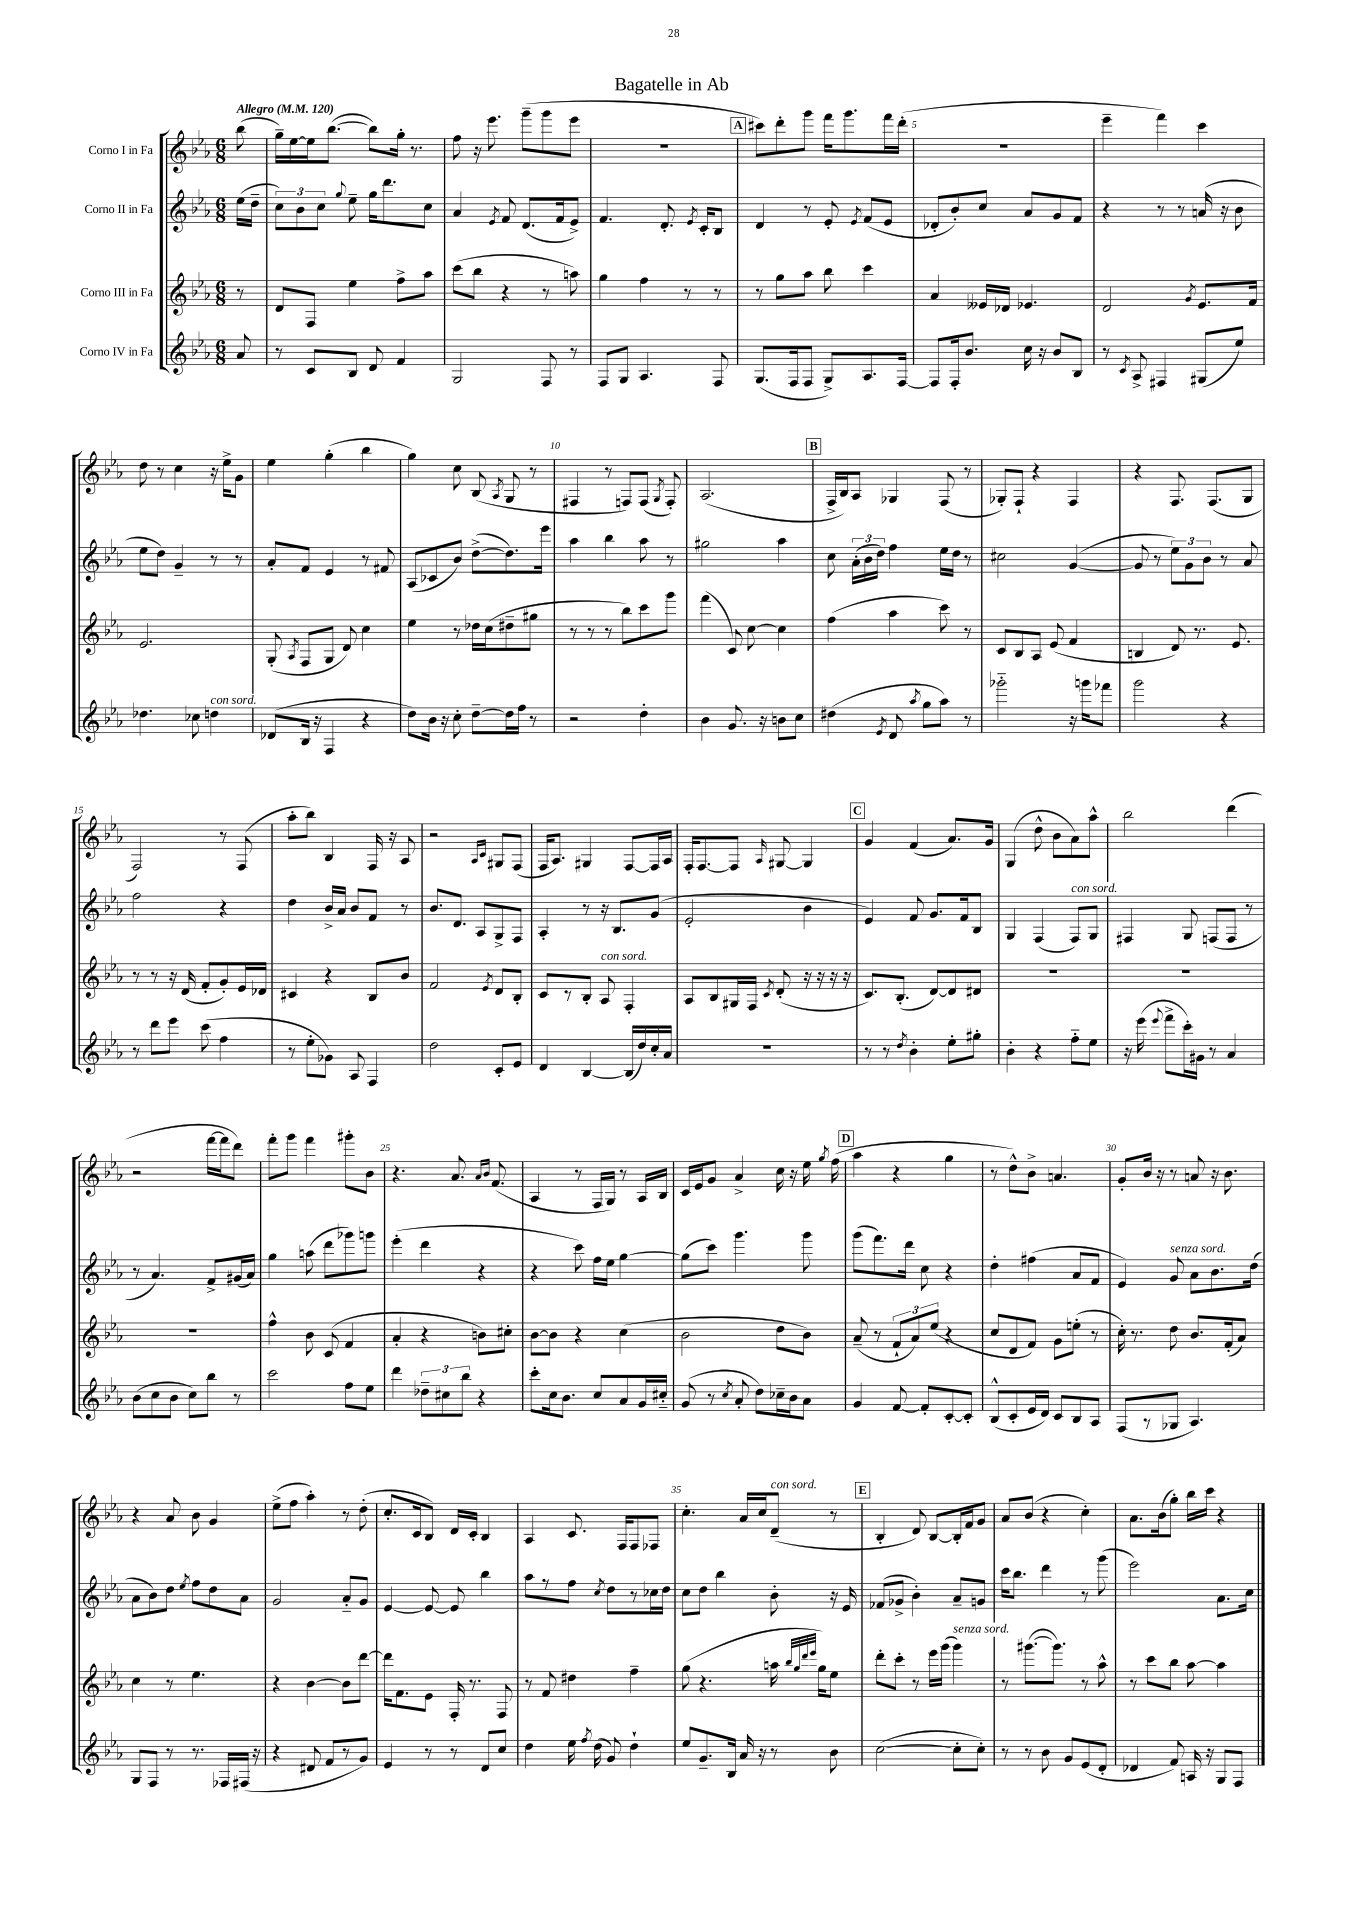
\header { title = "Bagatelle in Ab" }
<<
\new StaffGroup <<
\new Staff = "s0" \with { instrumentName = "Corno I in Fa" } {
    \clef treble \key ees \major \numericTimeSignature \time 6/8 \partial 8 \tempo "Allegro" 4 = 120
    \autoBeamOff bes''8( |
    g''16[--) ees''16~ ees''16 bes''8.]~( bes''8[) g''16]-. r8. |
    f''8 r16 ees'''8. g'''8[--( g'''8 ees'''8] |
    R2. |
    \mark \markup { \box "A" } cis'''8[) d'''8-. g'''8] f'''16[ g'''8. f'''16 d'''16]-.( |
    R2. |
    ees'''4-- f'''4) c'''4 |
    d''8 r8 c''4 r16 ees''16[-> g'8] |
    ees''4 g''4-.( bes''4 |
    g''4) c''8 bes8( \acciaccatura { aes8 } g8 r8 |
    fis4 r8 f8[) f8]( \acciaccatura { g8 } f8-.) |
    aes2.( |
    \mark \markup { \box "B" } f16[-> bes16) aes8] ges4 f8( r8 |
    ges8[-.) f8]-! r4 f4 |
    r4 f8. f8.[( g8] |
    f2) r8 f8( |
    aes''8[-. bes''8]) bes4 f16 r16 aes8 |
    r2 \grace { aes16[ c'16] } gis8[ f8]( |
    f16[ aes8.]) gis4 f8[~ f16 aes16] |
    f16[-. f8.~ f8] \grace { aes16 } gis8~ gis4 |
    \mark \markup { \box "C" } g'4 f'4( aes'8.[) g'16] |
    g4( d''8-^ bes'8[ aes'8) aes''8]-^ |
    bes''2 d'''4( |
    r2 f'''16[~ f'''16 d'''8]) |
    f'''8[-. g'''8] f'''4 gis'''8[-. bes'8] |
    r4. aes'8. \grace { aes'16[ bes'16] } f'8.( |
    aes4 r8 f16[ g16]) r8 aes16[ bes16] |
    c'16[ ees'16 g'8] aes'4-> c''16 r16 ees''16 \acciaccatura { g''8 } f''16( |
    \mark \markup { \box "D" } aes''4 r4 g''4 |
    r8 d''8[-^) bes'8]-> a'4. |
    g'8[-. bes'16] r16 r8 a'8 r16 bes'8. |
    r4 aes'8 bes'8 g'4 |
    ees''8[->( f''8] aes''4-.) r8 d''8-.( |
    c''8.[-. c'16 bes8]) d'16[ c'16]-. bes4 |
    aes4 c'8. f16[ f8 fes8] |
    c''4.-. aes'16[ c''16 d'8]--^\markup { \italic "con sord." }( r8 |
    \mark \markup { \box "E" } bes4-. d'8) bes8[~ bes16-. f'16 g'8] |
    aes'8[ bes'8]( r4 c''4-.) |
    aes'8.[ bes'16( g''8]-.) bes''16[ c'''16] r4 \bar "|." |
}
\new Staff = "s1" \with { instrumentName = "Corno II in Fa" } {
    \clef treble \key ees \major \numericTimeSignature \time 6/8 \partial 8
    \autoBeamOff ees''16[( d''16]-- |
    \tuplet 3/2 { c''8[) bes'8 c''8] } \appoggiatura { g''8 } ees''8-- g''16[ d'''8. c''8] |
    aes'4 \acciaccatura { ees'8 } f'8 d'8.[( f'16 ees'8]->) |
    f'4. d'8.-. \acciaccatura { ees'8 } c'16[-. bes8] |
    \mark \markup { \box "A" } d'4 r8 ees'8-. \acciaccatura { ees'8 } f'8[( ees'8] |
    des'8[-. bes'8-.) c''8] aes'8[ g'8 f'8] |
    r4 r8 r8 a'16( r16 bes'8 |
    ees''8[ d''8]) g'4-- r8 r8 |
    aes'8[-. f'8] ees'4 r8 fis'8 |
    aes8[( ces'8 bes'8]) d''8[~->( d''8.) ees'''16] |
    aes''4 bes''4 aes''8 r8 |
    gis''2 aes''4 |
    \mark \markup { \box "B" } c''8 \tuplet 3/2 { aes'16[-.( bes'16 d''16]) } f''4 ees''16[ d''16] r8 |
    cis''2 g'4~( |
    g'8 r8 \tuplet 3/2 { ees''8[) g'8 bes'8] } r8 aes'8 |
    f''2 r4 |
    d''4 bes'16[-> aes'16] bes'8[ f'8] r8 |
    bes'8.[ d'8.] aes8[ g8-> f8] |
    aes4-. r8 r16 bes8.[ g'8]( |
    ees'2-. bes'4 |
    \mark \markup { \box "C" } ees'4) f'8 g'8.[ f'16 bes8] |
    g4 f4( f8[^\markup { \italic "con sord." }) g8] |
    fis4 g8 f8[( f8] r8 |
    r8 aes'4.) f'8[-> gis'16( aes'16]) |
    g''4 a''8( d'''8[ ges'''8) g'''8] |
    ees'''4-.( d'''4 r4 |
    r4 c'''8) f''16[ ees''16] g''4~ |
    g''8[( c'''8]) g'''4. g'''8 |
    \mark \markup { \box "D" } g'''8[( f'''8.) d'''16] c''8 r4 |
    d''4-. fis''4( aes'8[ f'8] |
    ees'4) g'8^\markup { \italic "senza sord." } aes'8[ bes'8. d''16]( |
    aes'8[ bes'8) d''8] \acciaccatura { ees''8 } f''8[ d''8 aes'8] |
    g'2 aes'8[-_ g'8] |
    ees'4~ ees'8~ ees'8 bes''4 |
    aes''8[ r8 f''8] \acciaccatura { c''8 } d''8[ r8 ces''16 d''16] |
    c''8[ d''8] bes''4 bes'8-. r16 ees'16 |
    \mark \markup { \box "E" } fes'8[( ges'8]-> bes'4-.) aes'8[-- g'8] |
    c'''16[ bes''8.] d'''4 r8 g'''8( |
    ees'''2) aes'8.[ c''16] \bar "|." |
}
\new Staff = "s2" \with { instrumentName = "Corno III in Fa" } {
    \clef treble \key ees \major \numericTimeSignature \time 6/8 \partial 8
    \autoBeamOff r8 |
    d'8[ f8] ees''4 f''8[-> aes''8] |
    c'''8[( bes''8] r4 r8 a''8) |
    g''4 f''4 r8 r8 |
    \mark \markup { \box "A" } r8 g''8[ aes''8] bes''8 c'''4 |
    aes'4 eeses'16[ des'16] ees'4. |
    d'2 \acciaccatura { g'8 } ees'8.[ f'16] |
    ees'2. |
    g8-.( \acciaccatura { aes8 } f8[ g8] d'8) c''4 |
    ees''4 r8 des''16[ c''16( dis''8-- gis''8] |
    r8 r8 r8 bes''8[) c'''8 g'''8] |
    f'''4( c'8) c''8~ c''4 |
    \mark \markup { \box "B" } f''4( aes''4 c'''8) r8 |
    c'8[ bes8 aes8] ees'8( f'4 |
    b4 d'8) r8. ees'8. |
    r8 r8 r16 d'16( f'8[-. g'8-.) ees'16 des'16] |
    cis'4 r4 bes8[ bes'8] |
    f'2 \acciaccatura { ees'8 } d'8[ bes8]-. |
    c'8[ r8 bes8]-. aes8^\markup { \italic "con sord." } f4-. |
    aes8[ bes8 gis16 f16] \acciaccatura { c'8 } d'8-.( r16 r16 r16 r16 |
    \mark \markup { \box "C" } c'8.[) bes8.]-.( d'8[~) d'8 dis'8] |
    R2. |
    R2. |
    R2. |
    f''4-^ bes'8 c'8( f'4 |
    aes'4-. r4 b'8[) cis''8]-. |
    bes'8[~ bes'8] r4 c''4( |
    bes'2 d''8[ bes'8]) |
    \mark \markup { \box "D" } aes'8--( r8 \tuplet 3/2 { f'8[-! aes'8) ees''8]( } r4 |
    c''8[ d'8 f'8]) g'8[ e''8]-.( r8 |
    c''16-.) r8. d''8 bes'8.[ f'16-.( aes'8]) |
    c''4 r8 ees''4. |
    r4 bes'4~ bes'8[ d'''8]~ |
    d'''16[ f'8. ees'8] f16-. r8. f8 |
    r8 f'8 dis''4 f''4-- |
    g''8( r4. a''16 \grace { bes''32[ g''32 d'''32 ees'''32] } g''16[) ees''8] |
    \mark \markup { \box "E" } d'''8[-. c'''8]-. r8 ees'''16[ g'''16]( g'''4^\markup { \italic "senza sord." }) |
    r8 gis'''8.[~( gis'''8.]) r8 aes''8-^ |
    r8 c'''8[ bes''8] aes''8~ aes''4 \bar "|." |
}
\new Staff = "s3" \with { instrumentName = "Corno IV in Fa" } {
    \clef treble \key ees \major \numericTimeSignature \time 6/8 \partial 8
    \autoBeamOff aes'8 |
    r8 c'8[ bes8] d'8 f'4 |
    g2 f8 r8 |
    f8[ g8] aes4. f8 |
    \mark \markup { \box "A" } g8.[( f16 f8] g8[->) aes8. f16]~ |
    f8[ f16-. bes'8.] c''16 r16 bes'8[ bes8] |
    r8 \acciaccatura { c'8 } aes8-> fis4 gis8[( ees''8]) |
    des''4. ces''8 d''4^\markup { \italic "con sord." } |
    des'8[( bes16] r16 f4 r4 |
    d''8[) bes'16] r16 c''8-. d''8[~-- d''16 f''16] r8 |
    r2 d''4-. |
    bes'4 g'8. r16 b'8[ c''8] |
    \mark \markup { \box "B" } dis''4( \acciaccatura { ees'8 } d'8 \acciaccatura { aes''8 } g''8[ aes''8]) r8 |
    ges'''2-_ r16 g'''16[ fes'''8] |
    g'''2 r4 |
    r8 d'''8[ ees'''8] c'''8( f''4 |
    r8 ees''8[-. ges'8]) aes8 f4 |
    d''2 c'8[-. ees'8] |
    d'4 bes4~ bes16[( d''16) c''16-. aes'16] |
    R2. |
    \mark \markup { \box "C" } r8 r8 \acciaccatura { d''8 } bes'4-. ees''8[-. gis''8]-. |
    bes'4-. r4 f''8[-_ ees''8] |
    r16 ees'''16( \appoggiatura { ees'''8 } f'''8[-> c'''16-.) gis'16] r8 aes'4 |
    bes'8[( c''8 bes'8] c''8[) bes''8] r8 |
    c'''2 f''8[ ees''8] |
    d'''4 \tuplet 3/2 { des''8[-- cis''8 bes''8] } r4 |
    c'''8[-. c''16 bes'8.] c''8[ aes'8 g'16 cis''16]-_ |
    g'8( r8 \acciaccatura { c''8 } aes'8-. d''8[) ces''16-- bes'16 aes'8] |
    \mark \markup { \box "D" } g'4 f'8~ f'8[-. c'8~-. c'8]-. |
    bes8[-^( c'8-. ees'16 d'16]) c'8[ bes8 aes8] |
    f8[( r8 ges8] aes4.) |
    g8[ f8] r8 r8. fes16[ fis16]( r16 |
    r4 dis'8 f'8[ r8 g'8]) |
    ees'4 r8 r8 d'8[ c''8] |
    d''4 ees''16 \acciaccatura { f''8 } d''16( g'8) d''4-! |
    ees''8[ g'8.-- bes16] aes'16 r16 r8 bes'8 |
    \mark \markup { \box "E" } c''2~( c''8[-. c''8]-.) |
    r8 r8 bes'8 g'8[ ees'8( d'8]-. |
    des'4 f'8) a16 r16 g8[ f8] \bar "|." |
}
>>
>>
\layout { \context { \Score \override BarNumber.break-visibility = ##(#f #t #t) barNumberVisibility = #(every-nth-bar-number-visible 5) } }
